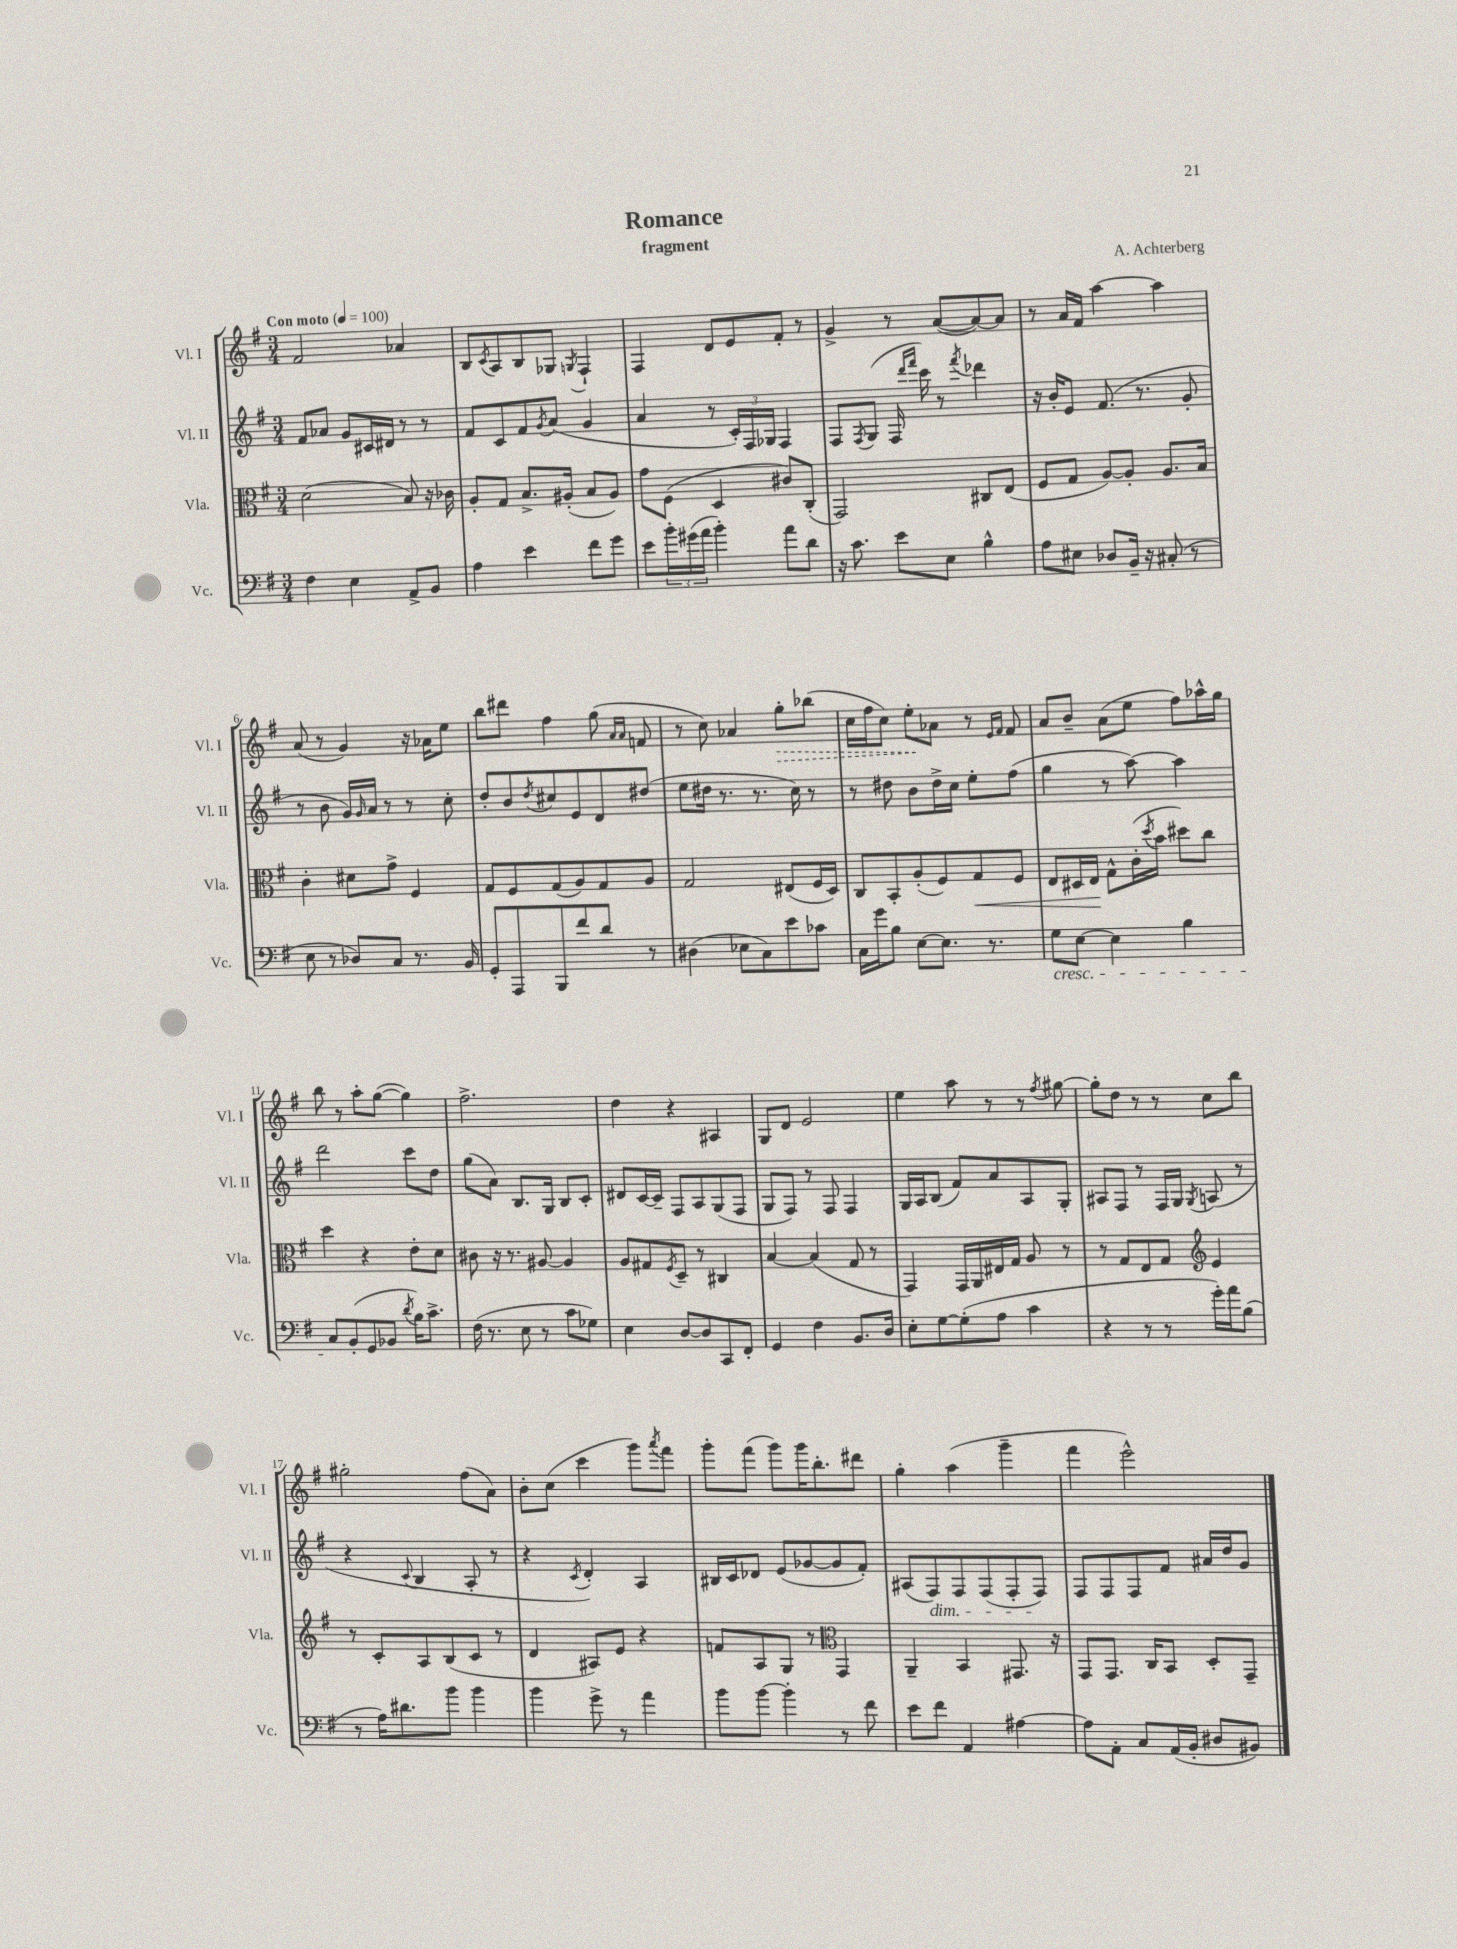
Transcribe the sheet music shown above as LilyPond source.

\header { title = "Romance" composer = "A. Achterberg" subtitle = "fragment" }
<<
\new StaffGroup <<
\new Staff = "s0" \with { instrumentName = "Vl. I" shortInstrumentName = "Vl. I" } {
    \clef treble \key g \major \numericTimeSignature \time 3/4 \tempo "Con moto" 4 = 100
    fis'2 aes'4 |
    b8 \acciaccatura { c'8 } a8 b8 ges8 \acciaccatura { g8 } fis4-! |
    fis4 d'8 e'8 fis'8-. r8 |
    g'4-> r8 a'8~( a'8~) a'8 |
    r8 a'16 fis'16 a''4~ a''4 |
    a'8( r8 g'4) r16 aes'16 e''8 |
    b''8 dis'''8 fis''4 g''8( \grace { a'16 a'16 } f'8 |
    r8 c''8) aes'4 \once \override Hairpin.style = #'dashed-line g''8-.\> bes''8( |
    c''16 fis''16 c''8) e''8-.\! aes'8 r8 \grace { e'16 fis'16 } fis'8 |
    a'8 b'8-- a'8( e''8 fis''8) aes''16-^ g''16 |
    b''8 r8 a''8-. g''8~( g''4) |
    fis''2.-> |
    d''4 r4 ais4 |
    g8 d'8 e'2 |
    e''4 a''8 r8 r8 \acciaccatura { fis''8 } gis''8~ |
    gis''8-. d''8 r8 r8 c''8 b''8 |
    gis''2-. fis''8( a'8) |
    b'8-. c''8( c'''4 g'''8) \acciaccatura { a'''8 } fis'''8 |
    g'''8-. fis'''8( g'''8) g'''16 b''8.-. dis'''8 |
    g''4-. a''4( g'''4-- |
    fis'''4 e'''2-^) \bar "|." |
}
\new Staff = "s1" \with { instrumentName = "Vl. II" shortInstrumentName = "Vl. II" } {
    \clef treble \key g \major \numericTimeSignature \time 3/4
    fis'8 aes'8 g'8 cis'16 dis'16 r8 r8 |
    fis'8 c'8 fis'8 \acciaccatura { g'8 } a'8( g'4 |
    a'4 r8 \tuplet 3/2 { c'16-.) fis16 ges16 } fis4 |
    fis8 \acciaccatura { fis8 } g8( fis16 \grace { d'''16 fis'''16 } c'''16) r8 \acciaccatura { fis'''8 } des'''4 |
    r16 b'16-. e'8 fis'8.( r8. g'8-. |
    r8 b'8 g'16) \grace { g'16 } a'16 r8 r8 c''8-. |
    d''8-. b'8 \acciaccatura { d''8 } cis''8 e'8 d'8 dis''8( |
    e''8 dis''16 r8. r8. c''16) r8 |
    r8 dis''8 b'8 dis''16-> c''16 e''8-. fis''8( |
    g''4 r8 a''8~) a''4 |
    d'''2 c'''8 d''8 |
    g''8( a'8) b8. g16 b8 c'8-. |
    dis'8 c'16~ c'16-- fis8 a8 g8( fis8 |
    g8 fis8) r8 fis8 fis4 |
    g16 a16 b8( fis'8) a'8 a8 g8-. |
    ais8 fis8 r8 fis16 g16 \acciaccatura { g8 } a8( r8 |
    r4 \appoggiatura { c'8 } b4 a8-. r8 |
    r4 \acciaccatura { c'8 } d'4-.) a4 |
    bis16 c'16 des'8 e'8( ges'8~ ges'8 fis'8-.) |
    ais8( fis8\dim) fis8 fis8( fis8-. fis8\!) |
    fis8 fis8 fis8 fis'8 ais'16 d''16 g'8 \bar "|." |
}
\new Staff = "s2" \with { instrumentName = "Vla." shortInstrumentName = "Vla." } {
    \clef alto \key g \major \numericTimeSignature \time 3/4
    d'2( b8) r16 ces'16 |
    a8-. g8 b8.-> ais16-.( b8 ais8) |
    g'8 fis8( d4 cis'8) c8-.( |
    g,2) cis8 e8( |
    fis8 g8 a8~) a8-. a8. b16 |
    c'4-. dis'8 g'8-> fis4 |
    g8 fis8 g8( a8) g8 a8 |
    g2 eis8( fis16 d16) |
    c8 b,8-. a8-.( fis8) g8\< fis8 |
    e8 dis16 e16\! g8-^ c'16-.( \acciaccatura { d''8 } b'16 dis''8) c''8 |
    d''4 r4 e'8-. d'8 |
    cis'8 r16 r8. ais8~ ais4 |
    a8 gis8 \acciaccatura { fis8 } d8-- r8 cis4 |
    b4~ b4( g8 r8 |
    g,4) g,16 a,16 eis16 g16 a8 r8 |
    r8 g8 e8 g8 \clef treble e'4 |
    r8 c'8-. a8 b8( c'8 r8 |
    d'4 ais8) e'8 r4 |
    f'8 a8 g8 r8 \clef alto g,4 |
    a,4-- b,4 gis,8. r16 |
    g,8 g,8. c16 b,8 d8-. g,8-- \bar "|." |
}
\new Staff = "s3" \with { instrumentName = "Vc." shortInstrumentName = "Vc." } {
    \clef bass \key g \major \numericTimeSignature \time 3/4
    fis4 e4 a,8-> b,8 |
    a4 e'4 fis'8 g'8 |
    e'8 \tuplet 3/2 { b'16-. gis'16( a'16 } b'4-.) a'8 d'8 |
    r16 c'8. e'8 e8 b4-^ |
    a8 eis8 des8 b,16-- r16 cis8-.( r8 |
    e8 r8 des8) c8 r8. b,16 |
    g,8-. a,,8 b,,8 fis'8 d'8 r8 |
    dis4( ees8 c8) e'8 ces'8 |
    c16 g'16 b8 e8~ e8. r8. |
    g8\cresc e8~ e4 b4 |
    c8\! b,8-.( g,8 bes,8 \acciaccatura { d'8 } b16) c'8.-> |
    fis16( r8. e8 r8 c'8 ges8) |
    e4 d8~ d8 c,8 fis,8-. |
    g,4 fis4 b,8. d16 |
    e8-. g8~ g8-.( a8 c'4 |
    r4 r8 r8 g'16-.) a'16 b8( |
    r8 a16) dis'8. b'8 b'4 |
    b'4 g'8-> r8 a'4 |
    b'8 b'8~ b'4-. r8 fis'8 |
    e'8 fis'8 a,4 ais4~ |
    ais8 a,8-. c8 a,16( b,16-. dis8 bis,8) \bar "|." |
}
>>
>>
